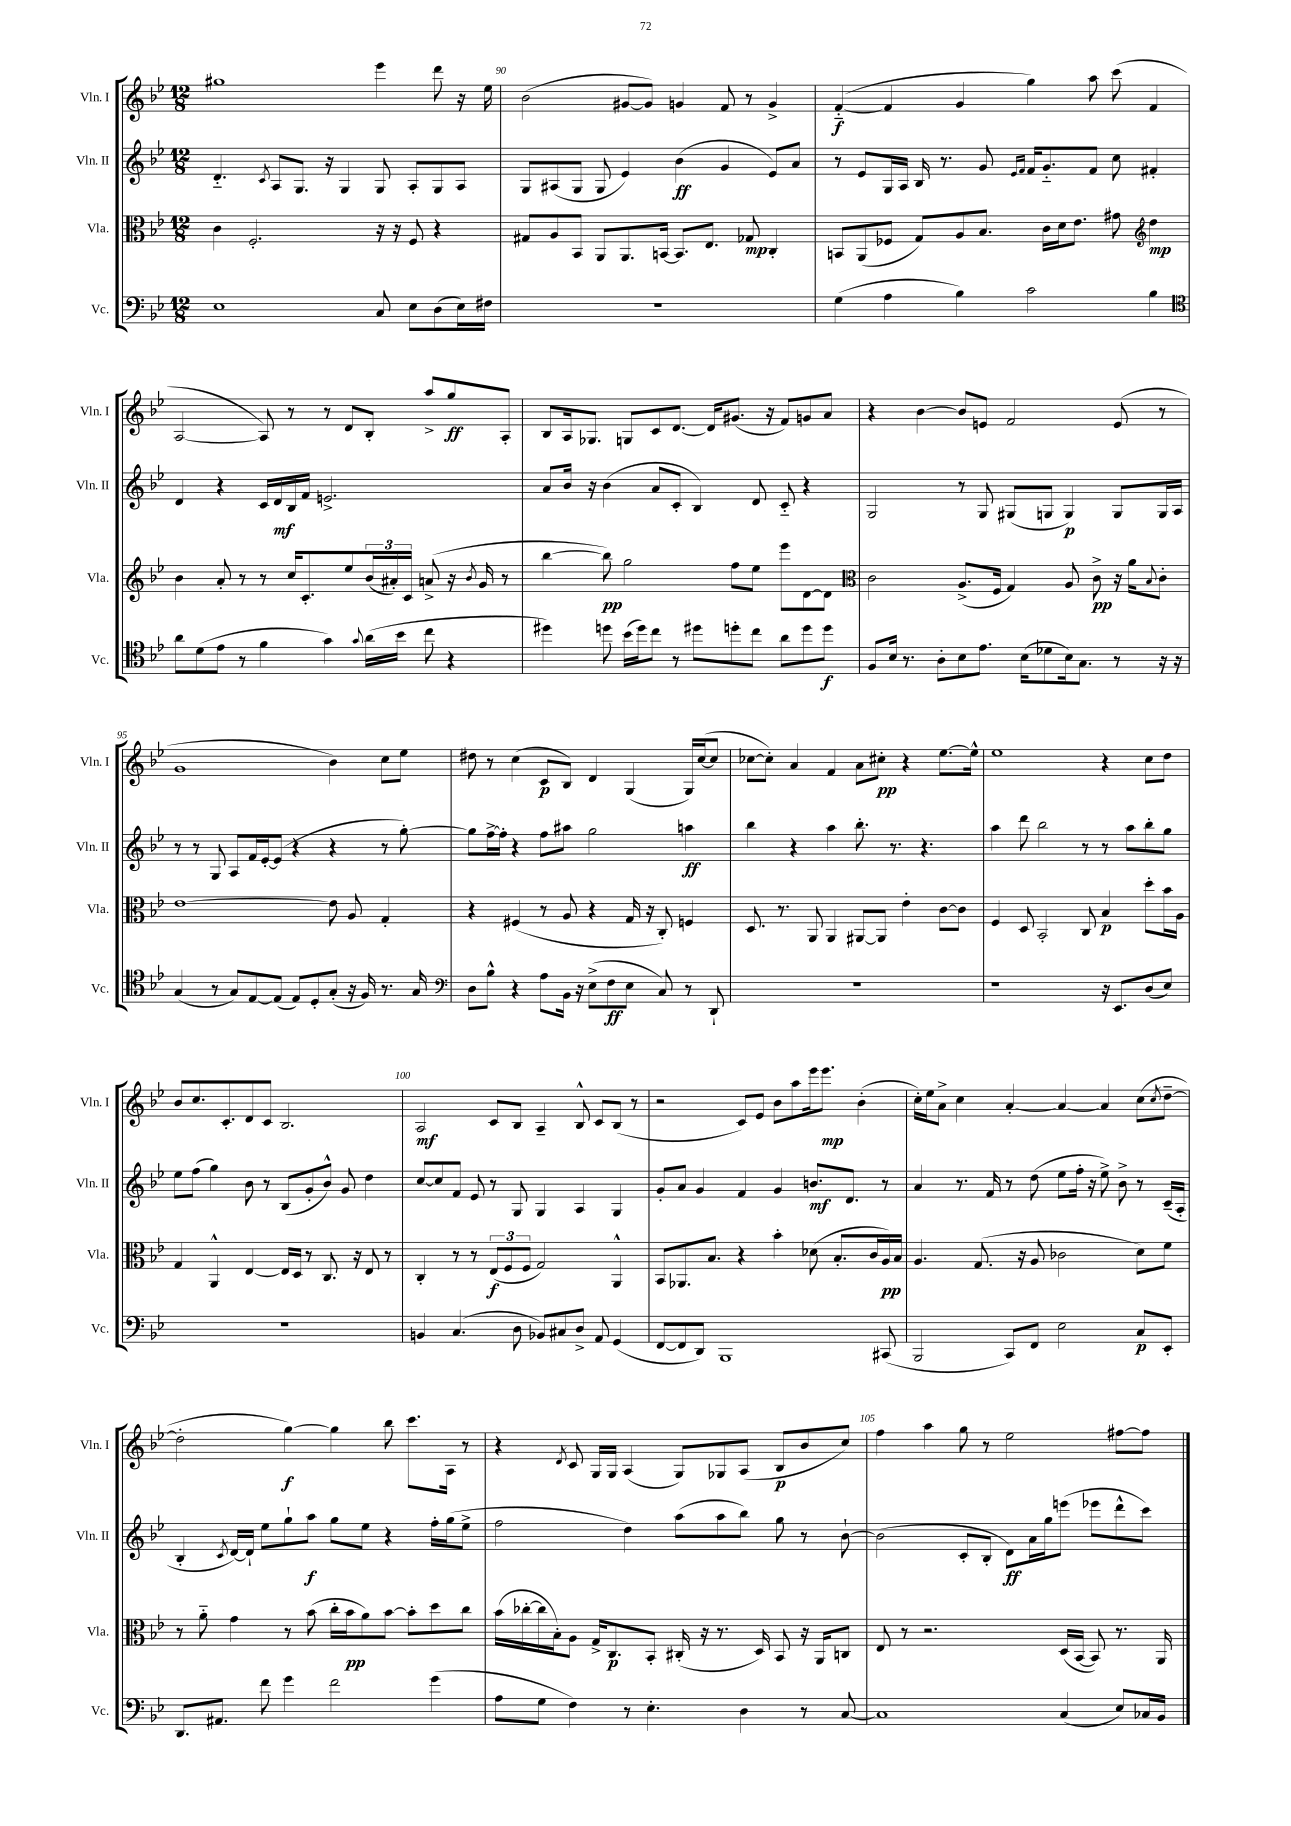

**kern	**kern	**kern	**kern
*staff4	*staff3	*staff2	*staff1
*clefF4	*clefC3	*clefG2	*clefG2
*k[b-e-]	*k[b-e-]	*k[b-e-]	*k[b-e-]
*M12/8	*M12/8	*M12/8	*M12/8
1E-	4c\	4.d'~/	1gg#
.	2.F'/	.	.
.	.	8qc/	.
.	.	8A/L	.
.	.	8.G/J	.
.	.	16r	.
.	.	4G/	.
8C/	16r	8G/	4eee-\
.	16r	.	.
8E-\L	8F/	8A'/L	.
(8D\	4r	8G/	8ddd\
16E-\L)	.	8A/J	16r
16F#\JJ	.	.	16ee-\
=	=	=	=
1.r	8G#/L	8G/L	(2b-\
.	8A/	(8A#/	.
.	8BB-/J	8G/J	.
.	8AA/L	8G/	.
.	8.AA/	4e-/)	[8g#/L
.	.	.	8g#/]J)
.	[16BB/Jk	.	.
.	8.BB/]L	(4b-\	4g/
.	8.E-/J	.	.
.	.	4g/	8f/
.	8G-/	.	8r
.	4C'/	8e-/L)	4g^/
.	.	8a/J	.
=	=	=	=
(4G\	8BB/L	8r	([4f'~/
.	(8AA/	8e-/L	.
4A\	8F-/J	16G/L	4f/]
.	.	16A/JJ	.
.	8G/L)	16B-/	.
.	.	8.r	.
4B-\)	8A/	.	4g/
.	8.B-/J	8g/	.
.	.	16qqe-/LL	.
.	.	16qqf/JJ	.
2c\	.	16f/LK	4gg\)
.	16c\LL	8.g'~/	.
.	16d\J	.	.
.	8.e-\J	.	.
.	.	8f/J	8aa\
.	8g#\	8cc\	(8ccc\
*	*clefG2	*	*
4B-\	4dd\	4f#'/	4f/
=	=	=	=
*clefC4	*	*	*
8a\L	4b-\	4d/	[2A/
(8d\	.	.	.
8e-\J	8a'/	4r	.
8r	8r	.	.
4f\	8r	16c/LL	8A/])
.	.	16d/	.
.	16cc/LK	16B-/	8r
.	8.c'/	16f/JJ	.
4g\)	.	2.e^/	8r
.	8ee-/	.	8d/L
8qqg/	.	.	.
(16a\LL	(24b-/L	.	8B-'/J
.	24a#'/)	.	.
16b-\JJ	.	.	.
.	24c/JJ	.	.
8cc\	(8a^/	.	8aa^/L
4r	16r	.	8gg/
.	8qb-/	.	.
.	16g/	.	.
.	8r	.	8A'/J
=	=	=	=
4dd#\)	[4bb-\	8a/L	8B-/L
.	.	16b-/Jk	16A/k
.	.	16r	8.G-/J
8dd\	8bb-\])	(4b-\	.
(16b-\LL	2gg\	.	8G/L
16dd\J)	.	.	.
8cc\J	.	8a/L	8c/
8r	.	8c'/J	[8.d/J
8dd#\L	.	4B-/)	.
.	.	.	16d/]LK
8dd'\	8ff\L	.	(8.g#/J
8cc\J	8ee-\J	8d/	.
.	.	.	16r
8a\L	8eee-\L	8c'~/	8f/L)
8dd\	[8d\	4r	8g/
8dd\J	8d\]J	.	8a/J
=	=	=	=
*	*clefC3	*	*
8F/L	2c\	2G/	4r
16B-/Jk	.	.	.
8.r	.	.	.
.	.	.	[4b-\
8A'\L	.	.	.
8B-\	(8.A^/L	8r	8b-/]L
8.e-\J	.	8G/	8e/J
.	16F/Jk	.	.
.	4G/)	(8G#/L	2f/
(16B-\LK	.	.	.
8d-\	.	8G/J	.
16B-\k)	8A/	4G/)	.
8.G\J	.	.	.
.	8c^\	.	.
8r	16r	8G/L	(8e/
.	16a\LK	.	.
.	8qqB-/	.	.
16r	8c'\J	16G/L	8r
16r	.	16A/JJ	.
=	=	=	=
(4G/	[1e-	8r	1g
.	.	8r	.
8r	.	8G/	.
8G/L)	.	8A/L	.
[8E-/	.	16f/L	.
.	.	[16e-'/J	.
(8E-/]J	.	(8e-/]J	.
8E-/L)	.	4r	.
8D'/	.	.	.
(8G'/J	8e-\]	4r	4b-\)
16r	8A/	.	.
16F/)	.	.	.
8.r	4G'/	8r	8cc\L
.	.	[8gg'\)	8ee-\J
16G/	.	.	.
=	=	=	=
*clefF4	*	*	*
8D\L	4r	8gg\]L	8dd#\
8B-^^\J	.	[16ff^\L	8r
.	.	16ff'\]JJ	.
4r	(4F#/	4r	(4cc\
8A\L	8r	8ff\L	8c/L
16BB-\Jk	8A/	8aa#\J	8B-/J)
16r	.	.	.
(8E-^\L	4r	2gg\	4d/
8F\	.	.	.
8E-\J	16G/	.	(4G/
.	16r	.	.
8C/)	8C'/)	.	.
8r	4F/	4aa\	16G/LL)
.	.	.	([16cc/J
8DD`/	.	.	8cc/]J
=	=	=	=
1.r	8.D/	4bb-\	[8cc-\L
.	.	.	8cc-'\]J)
.	8.r	.	.
.	.	4r	4a/
.	8AA/	.	.
.	4AA/	4aa\	4f/
.	[8AA#/L	8.bb-'\	8a\L
.	8AA#/]J	.	8cc#'\J
.	.	8.r	.
.	4e-'\	.	4r
.	.	4.r	.
.	[8c\L	.	[8.ee-\L
.	8c\]J	.	.
.	.	.	16ee-^^\]Jk
=	=	=	=
1r	4F/	4aa\	1ee-
.	8D/	8ddd\	.
.	2BB-'/	2bb-\	.
.	8C/	8r	.
16r	4B-/	8r	4r
8.EE-/L	.	.	.
.	.	8aa\L	.
(8D/	8dd'\L	8bb-'\	8cc\L
8E-/J)	16b-\L	8gg\J	8dd\J
.	16A\JJ	.	.
=	=	=	=
1.r	4G/	8ee-\L	8b-/L
.	.	(8ff\J	8.cc/
.	4AA^^/	4gg\)	.
.	.	.	8.c'/
.	[4E-/	8b-\	8d/
.	.	8r	8c/J
.	16E-/]LL	(8B-/L	2.B-/
.	16D/JJ	.	.
.	8r	8g'/	.
.	8.C/	8b-^^/J)	.
.	.	8g/	.
.	16r	.	.
.	8E-/	4dd\	.
.	8r	.	.
=	=	=	=
4BB/	4C'/	[8cc/L	2A/
.	.	8cc/]	.
(4.C/	8r	8f/J	.
.	8r	8e-/	.
.	(12E-/L	8r	8c/L
.	12F/	.	.
8D\	.	8G/	8B-/J
.	12F/J	.	.
8BB-/L)	2G/)	4G/	4A~/
8C#/	.	.	.
8D^/J	.	4A/	8B-^^/
8AA/	.	.	8c/L
(4GG/	4AA^^/	4G/	(8B-/J
.	.	.	8r
=	=	=	=
[8FF/L	8BB-/L	8g'/L	2r
8FF/]	8.AA-/	8a/J	.
8DD/J)	.	4g/	.
.	8.B-/J	.	.
1BBB-	.	.	.
.	4r	4f/	8c/L)
.	.	.	8e-/J
.	4b-'\	4g/	8b-\L
.	.	.	8aa\
.	(8d-\	8.b/L	16eee-\k
.	.	.	8.eee-\J
.	8.B-'/L	.	.
.	.	8.d/J	.
.	.	.	(4b-'\
.	16c/L	.	.
(8CC#/	16A/)	8r	.
.	16B-/JJ	.	.
=	=	=	=
2BBB-/	4.A/	4a/	16cc'\LL)
.	.	.	16ee-\J
.	.	.	8a^\J
.	.	8.r	4cc\
.	(8.G/	.	.
.	.	16f/	.
8CC/L)	.	8r	[4a'/
.	16r	.	.
8FF/J	8A/	(8dd\	.
2E-\	2c-\	8ee-\L	4a/_
.	.	16ff'\Jk	.
.	.	16r	.
.	.	8ee-^\)	4a/]
.	.	8b-^\	.
8C/L	8d\L)	8r	(8cc\L
.	.	.	8qcc/
8EE-'/J	8f\J	(16c~/LL	[8dd~\J
.	.	16A'/JJ	.
=	=	=	=
8.DD/L	8r	4B-'/	2dd'\]
.	8a'~\	.	.
8.AA#/J	.	.	.
.	.	8qc/	.
.	4g\	[16d/LL)	.
.	.	16d`/]JJ	.
8f\	.	8ee-\L	.
4g\	8r	8gg`\	[4gg\)
.	(8b-\	8aa\J	.
2f\	16cc'\LL	8gg\L	4gg\]
.	16b-\J	.	.
.	8a\)	8ee-\J	.
.	[8b-\J	4r	8bb-\
.	8b-'\]L	.	8.ccc\L
(4g\	8dd\	16ff'\LL	.
.	.	(16gg\J	16A\Jk
.	8cc\J	8ee-^\J	8r
=	=	=	=
8A\L	(16b-\LL	2ff\	4r
.	[16cc-'\	.	.
8G\J	16cc-\]	.	.
.	16B-'\J)	.	.
.	.	.	8qd/
4F\)	8A\J	.	8c/
.	16G^/LK	.	16G/LL
.	8.C/	.	16G/JJ
8r	.	4dd\)	(4A/
4.E-'\	8BB-'/J	.	.
.	(16C#'/	(8aa\L	8G/L)
.	16r	.	.
.	8.r	8aa\	8G-/
4D\	.	8bb-\J)	(8A/J
.	16D/)	.	.
.	8BB-/	8gg\	8B-/L
8r	16r	8r	8b-/
.	16AA/LK	.	.
[8C/	8C/J	[8b-`\	8cc/J)
=	=	=	=
1C]	8E-/	(2b-\]	4ff\
.	8r	.	.
.	2.r	.	4aa\
.	.	8c'/L	8gg\
.	.	8B-'/J	8r
.	.	8d\L)	2ee-\
.	.	16a\L	.
.	.	16gg\J	.
(4C/	(16D/LL	(8eee\J	.
.	[16BB-/JJ	.	.
.	8BB-/])	8eee-\L	.
8E-/L)	8.r	8ddd^^\	[8ff#\L
16C-/L	.	8ccc\J)	8ff#\]J
16BB-/JJ	16AA/	.	.
==	==	==	==
*-	*-	*-	*-
